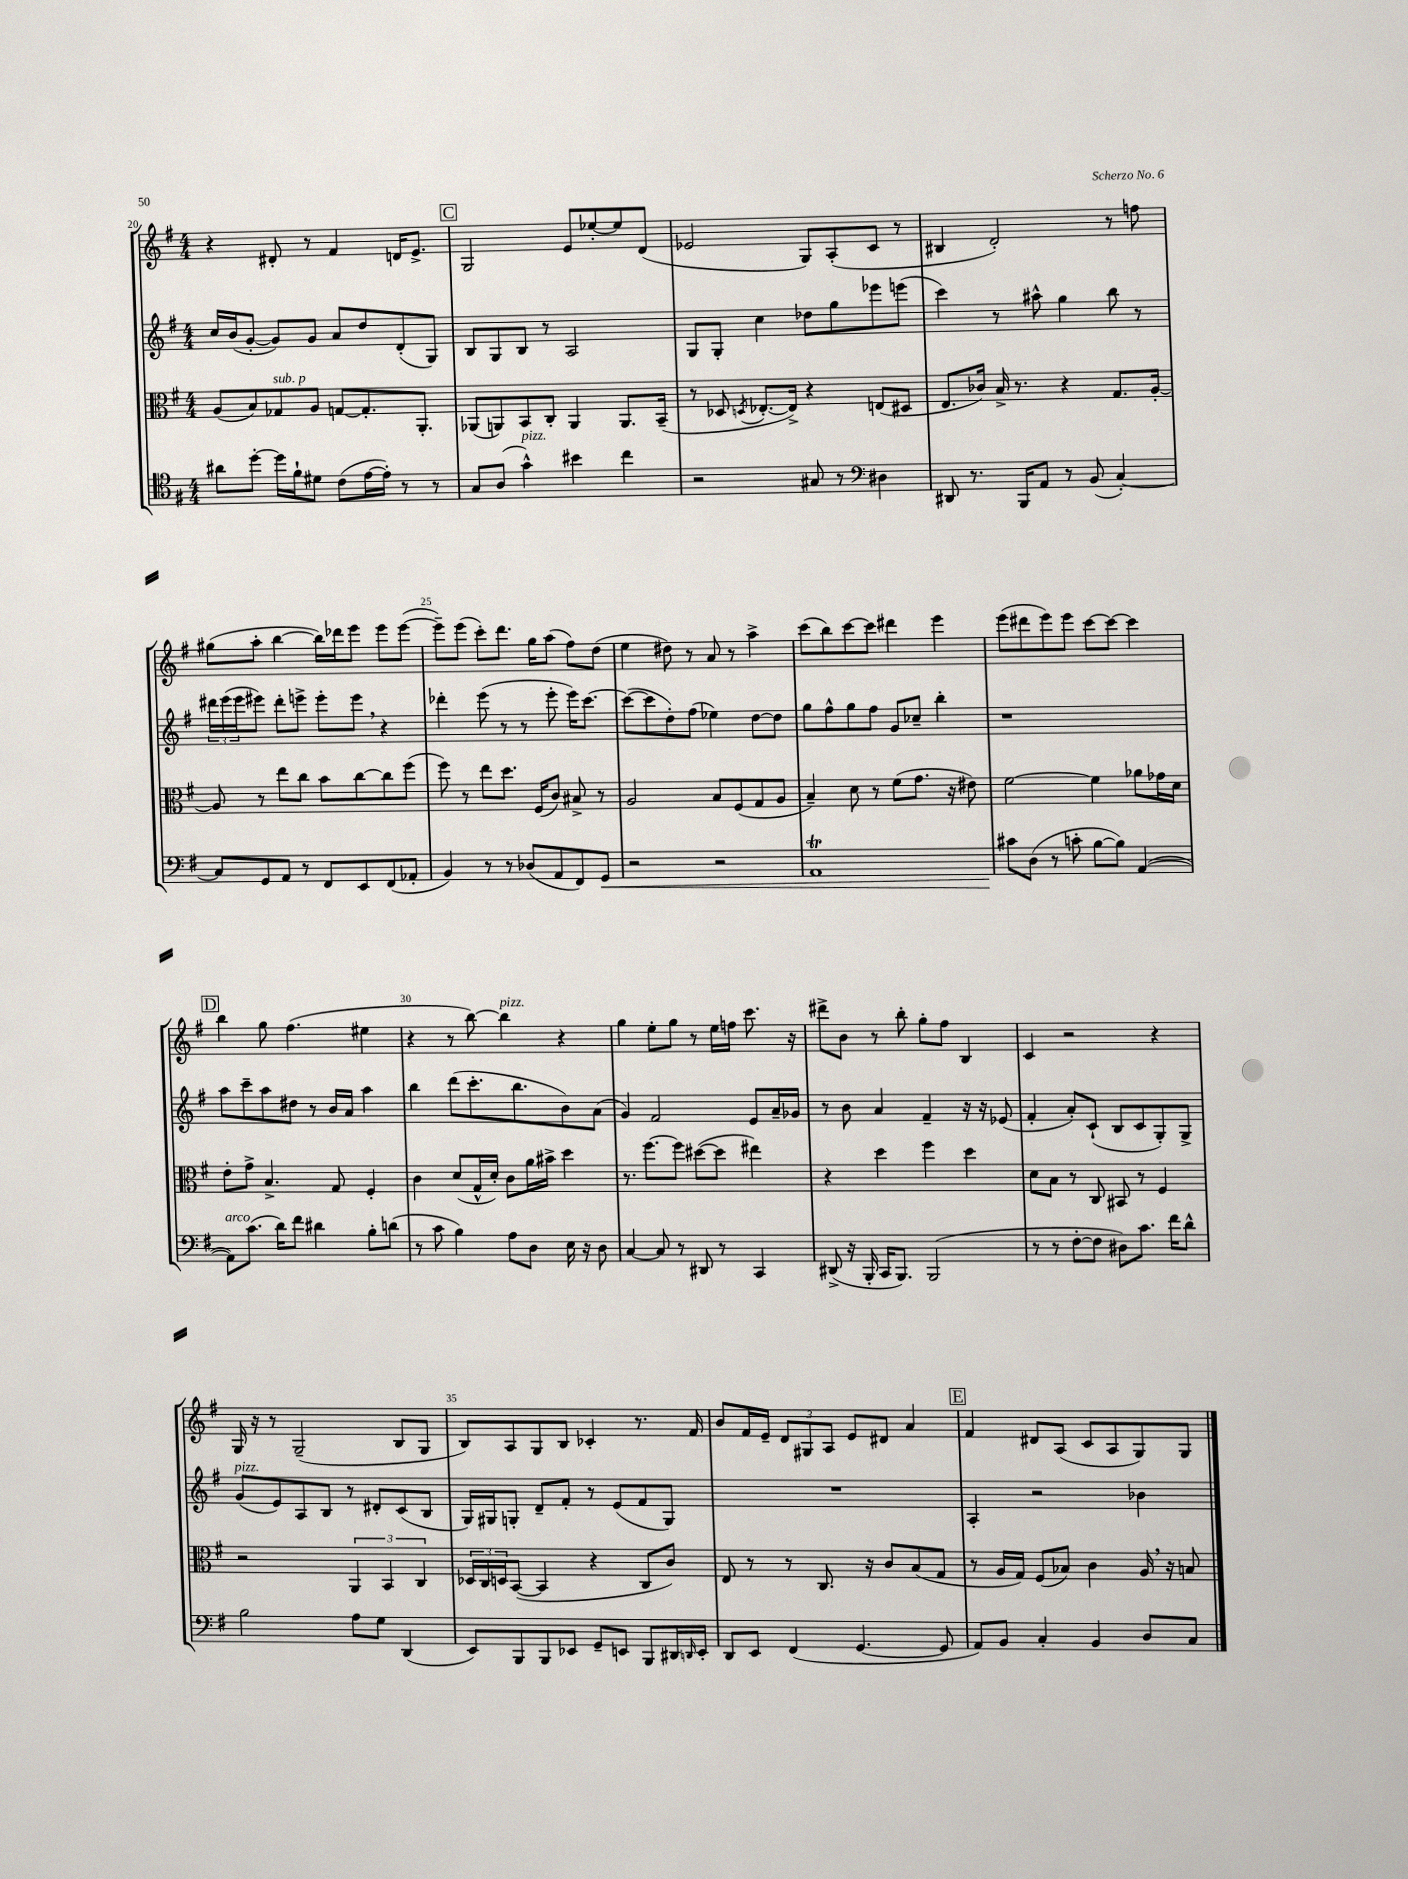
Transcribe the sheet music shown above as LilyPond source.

<<
\new StaffGroup <<
\new Staff = "s0" {
    \clef treble \key g \major \numericTimeSignature \time 4/4
    r4 dis'8-. r8 fis'4 d'16 e'8.-> |
    \mark \markup { \box "C" } g2 e'8 ees''8~-. ees''8 d'8( |
    ees'2 g8) a8-.( c'8 r8 |
    bis4 d'2-.) r8 f''8 |
    gis''8( a''8-. b''4~ b''16) des'''16 e'''8 e'''8 e'''8~( |
    e'''8--) e'''8( c'''8-.) d'''8. g''16 a''8( fis''8) d''8( |
    e''4 dis''8) r8 a'8 r8 a''4-> |
    c'''8( b''8) c'''8~ c'''8 dis'''4 e'''4 |
    e'''8( dis'''8 e'''8) e'''8 c'''8~ c'''8~ c'''4 |
    \mark \markup { \box "D" } b''4 g''8 fis''4.( eis''4 |
    r4 r8 b''8~) b''4^\markup { \italic "pizz." } r4 |
    g''4 e''8-. g''8 r8 e''16 f''16 c'''8. r16 |
    dis'''8-> b'8 r8 b''8-. g''8-. fis''8 b4 |
    c'4 r2 r4 |
    g16 r16 r8 g2--( b8 g8 |
    b8) a8 g8 b8 ces'4-. r8. fis'16 |
    b'8 fis'16 e'16-- \tuplet 3/2 { d'8 gis8 a8 } e'8 dis'8 a'4 |
    \mark \markup { \box "E" } fis'4 dis'8 a8( c'8 a8 g8) g8 \bar "|." |
}
\new Staff = "s1" {
    \clef treble \key g \major \numericTimeSignature \time 4/4
    c''16 b'16( g'8~-. g'8) g'8 a'8 d''8 d'8-.( g8) |
    \mark \markup { \box "C" } b8 g8 b8 r8 a2 |
    g8 g8-. c''4 des''8 g''8 ees'''8 e'''8( |
    c'''4) r8 ais''8-^ g''4 b''8 r8 |
    \tuplet 3/2 { dis'''16 e'''16( e'''16 } eis'''8) dis'''8-. e'''8-> e'''8-. e'''8 \breathe r4 |
    des'''4-. e'''8( r8 r8 e'''8-. e'''16) c'''8.~ |
    c'''8~( c'''8 d''8-.) fis''8( ees''4) d''8~ d''8 |
    g''8 fis''8-^ g''8 fis''8 g'8 ces''8-- b''4-. |
    r1 |
    \mark \markup { \box "D" } a''8 c'''8-- a''8 dis''8 r8 b'16 a'16 a''4 |
    b''4 d'''8( c'''8.-. b''8. b'8) a'8( |
    g'4) fis'2 e'8 a'16-- ges'16 |
    r8 b'8 a'4 fis'4-- r16 r16 ees'8( |
    fis'4-. a'8-.) c'8-!( b8 c'8 g8-.) g8-> |
    g'8^\markup { \italic "pizz." }( e'8) a8 b8 r8 dis'8-. c'8( b8 |
    g16) gis16 g8-. d'8-- fis'8-. r8 e'8( fis'8 g8) |
    R1 |
    \mark \markup { \box "E" } a4-. r2 bes'4 \bar "|." |
}
\new Staff = "s2" {
    \clef alto \key g \major \numericTimeSignature \time 4/4
    a8( b8) ges8^\markup { \italic "sub. p" } a8 g8~ g8.-. a,8.-. |
    \mark \markup { \box "C" } aes,8( a,8) b,8 c8-. a,4 a,8. b,16--( |
    r8 des8 \acciaccatura { d8 } ees8.~-. ees16->) r4 e8( dis8 |
    e8. ces'16) b16-> r8. r4 g8. a16~-. |
    a8 r8 e''8 c''8 b'8 c''8~ c''8 fis''8( |
    fis''8) r8 e''8 d''8. fis16( c'8) bis8-> r8 |
    a2 b8 fis8( g8 a8 |
    b4--) d'8 r8 fis'8( g'8. r16 eis'8) |
    fis'2~ fis'4 aes'8 ges'16 d'16 |
    \mark \markup { \box "D" } e'8-. g'8-> b4.-> g8 fis4-. |
    c'4 d'8( g16-^ d'16-.) c'8 a'16 bis'16-> d''4 |
    r8. fis''8.~ fis''8 dis''8~( dis''8 eis''4) |
    r4 d''4 fis''4 d''4 |
    d'8 b8 r8 c8 bis,8 r8 fis4 |
    r2 \tuplet 3/2 { a,4 b,4 c4 } |
    \tuplet 3/2 { des16 c16 d16 } b,8~( b,4 r4 c8 c'8) |
    e8 r8 r8 c8. r16 c'8 b8( g8 |
    \mark \markup { \box "E" } r8 a16 g16) fis8( bes8) c'4 a16 \breathe r16 b8 \bar "|." |
}
\new Staff = "s3" {
    \clef tenor \key g \major \numericTimeSignature \time 4/4
    ais'8 d''8~-. d''16 fis'16-! dis'8 c'8( e'16~ e'16-.) r8 r8 |
    \mark \markup { \box "C" } g8 a8( g'4-^^\markup { \italic "pizz." }) bis'4 c''4 |
    r2 gis8 r8 \clef bass dis4 |
    dis,8 r8. b,,16 a,8 r8 b,8( c4~-.) |
    c8 g,8 a,8 r8 fis,8 e,8 fis,8( aes,8-. |
    b,4) r8 r8 des8( a,8 fis,8) g,8\< |
    r2 r2 |
    a,1\trill |
    cis'8\! d8( r8 c'8-. b8~ b8) a,4~( |
    \mark \markup { \box "D" } a,8^\markup { \italic "arco" }) c'8.( d'16) fis'8 dis'4 b8-. d'8( |
    r8 c'8 b4) a8 d8 e16 r16 d8 |
    c4~ c8 r8 dis,8 r8 c,4 |
    dis,8->( r16 b,,16-. c,16 b,,8.) b,,2( |
    r8 r8 fis8~-. fis8 dis8) c'8. fis'16 d'8-^ |
    b2 a8 g8 d,4( |
    e,8) b,,8 b,,8 ees,8 g,8-- e,8 b,,8 dis,16 \grace { d,16 } e,16-. |
    d,8 e,8 fis,4( g,4.~ g,8 |
    \mark \markup { \box "E" } a,8) b,8 c4-. b,4 d8 c8 \bar "|." |
}
>>
>>
\layout { \context { \Score currentBarNumber = #20 \override BarNumber.break-visibility = ##(#f #t #t) barNumberVisibility = #(every-nth-bar-number-visible 5) } }
